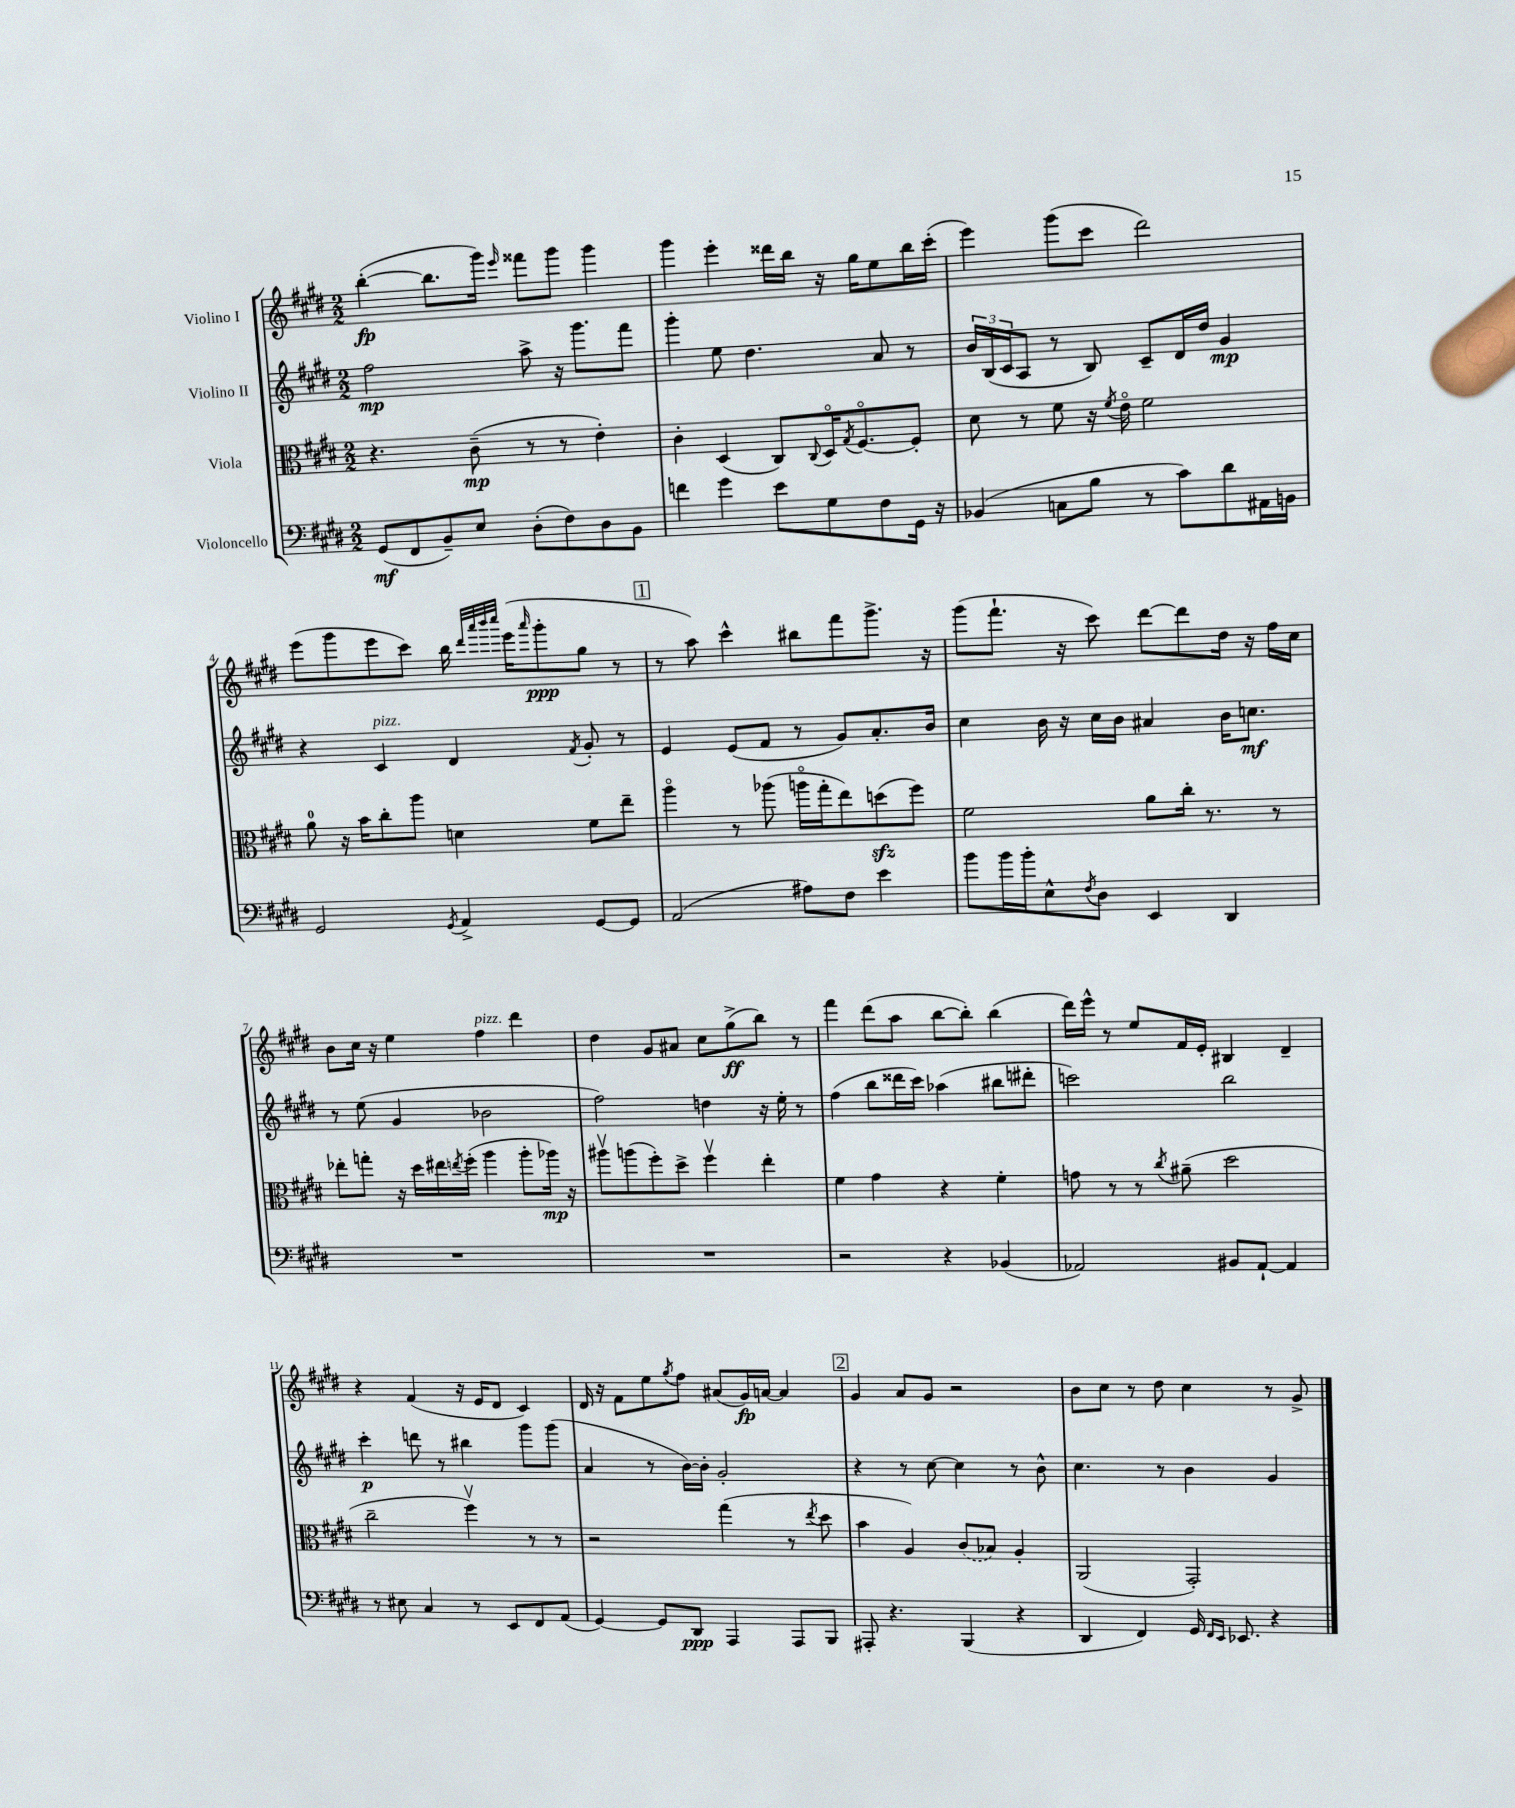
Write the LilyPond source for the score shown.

<<
\new StaffGroup <<
\new Staff = "s0" \with { instrumentName = "Violino I" } {
    \clef treble \key e \major \numericTimeSignature \time 2/2
    b''4~-.\fp( b''8. gis'''16) \grace { e'''16 } fisis'''8 gis'''8 gis'''4 |
    gis'''4 e'''4-. disis'''16 b''16 r16 gis''16 e''8 b''16 cis'''16-.( |
    e'''4) gis'''8( cis'''8 dis'''2) |
    e'''8( gis'''8 e'''8 cis'''8) b''16 \grace { dis'''32 a'''32 b'''32 cis''''32 } e'''16( \grace { a'''16 } gis'''8-.\ppp gis''8 r8 |
    \mark \markup { \box "1" } r8 a''8) cis'''4-^ bis''8 fis'''8 gis'''8.-> r16 |
    gis'''8( fis'''8.-! r16 cis'''8) dis'''8~ dis'''8 dis''16 r16 fis''16 cis''16 |
    b'8 cis''16 r16 e''4 fis''4^\markup { \italic "pizz." } dis'''4 |
    dis''4 gis'8 ais'8 cis''8 gis''8->\ff( b''8) r8 |
    fis'''4 dis'''8( a''8 b''8~ b''8-.) b''4( |
    dis'''16) e'''16-^ r8 e''8 fis'16 e'16-. bis4 dis'4-- |
    r4 fis'4( r16 e'16 dis'8 cis'4) |
    dis'16 r16 fis'8 e''8 \acciaccatura { gis''8 } fis''8 ais'8( gis'16\fp) a'16~ a'4 |
    \mark \markup { \box "2" } gis'4 a'8 gis'8 r2 |
    b'8 cis''8 r8 dis''8 cis''4 r8 gis'8-> \bar "|." |
}
\new Staff = "s1" \with { instrumentName = "Violino II" } {
    \clef treble \key e \major \numericTimeSignature \time 2/2
    fis''2\mp a''8-> r16 gis'''8. fis'''8 |
    gis'''4-. e''8 dis''4. a'8 r8 |
    \tuplet 3/2 { b'16 b16( cis'16 } a8 r8 b8) cis'8-- dis'16 dis''16 gis'4\mp |
    r4 cis'4^\markup { \italic "pizz." } dis'4 \acciaccatura { fis'8 } gis'8-. r8 |
    \mark \markup { \box "1" } e'4 e'8( fis'8 r8 gis'8) a'8.-. b'16 |
    cis''4 b'16 r16 cis''16 b'16 ais'4 b'16 c''8.\mf |
    r8 e''8( gis'4 bes'2 |
    fis''2) d''4 r16 e''16-. r8 |
    fis''4( b''8 disis'''16 cis'''16) aes''4( bis''8 dis'''8-. |
    c'''2) b''2 |
    cis'''4-.\p d'''8 r8 bis''4 gis'''8 gis'''8( |
    a'4 r8 b'16~) b'16-. gis'2-. |
    \mark \markup { \box "2" } r4 r8 cis''8~ cis''4 r8 b'8-^ |
    cis''4. r8 b'4 gis'4 \bar "|." |
}
\new Staff = "s2" \with { instrumentName = "Viola" } {
    \clef alto \key e \major \numericTimeSignature \time 2/2
    r4. cis'8--\mp( r8 r8 e'4-.) |
    cis'4-. dis4( cis8) \appoggiatura { cis8 } dis16\flageolet \acciaccatura { gis8 } fis8.~\flageolet fis8-. |
    dis'8 r8 fis'8 r16 \acciaccatura { fis'8 } e'16\flageolet fis'2 |
    a'8-0 r16 b'16 cis''8-. a''8 d'4 fis'8 e''8-- |
    \mark \markup { \box "1" } a''4\flageolet r8 aes''8( a''16\flageolet gis''16-. e''8) d''8\sfz( fis''8) |
    fis'2 a'8 cis''16-. r8. r8 |
    ees''8-. g''8-. r16 dis''16 eis''16 \acciaccatura { e''8 } fis''16-.( a''4 a''8-. aes''16\mp) r16 |
    ais''8\upbow a''8( fis''8-.) dis''8-> fis''4\upbow e''4-. |
    fis'4 gis'4 r4 fis'4-. |
    g'8 r8 r8 \acciaccatura { cis''8 } ais'8--( dis''2 |
    cis''2-- fis''4\upbow) r8 r8 |
    r2 gis''4( r8 \acciaccatura { e''8 } dis''8 |
    \mark \markup { \box "2" } b'4 a4) \once \slurDashed cis'8( bes8) a4-. |
    a,2( gis,2-.) \bar "|." |
}
\new Staff = "s3" \with { instrumentName = "Violoncello" } {
    \clef bass \key e \major \numericTimeSignature \time 2/2
    gis,8\mf( fis,8 b,8--) e8 dis8-.( fis8) dis8 b,8 |
    f'4 gis'4 e'8 gis8 fis8 gis,16 r16 |
    bes,4( c8 b8 r8 cis'8) dis'8 ais,16 b,16 |
    gis,2 \acciaccatura { gis,8 } a,4-> gis,8~ gis,8 |
    \mark \markup { \box "1" } a,2( ais8) fis8 e'4 |
    b'8 b'16 b'16-. e8-^ \acciaccatura { fis8 } dis8 e,4 dis,4 |
    R1 |
    R1 |
    r2 r4 bes,4( |
    aes,2) bis,8 aes,8~-! aes,4 |
    r8 eis8 cis4 r8 e,8 fis,8 a,8( |
    gis,4~) gis,8 dis,8\ppp a,,4 a,,8 b,,8 |
    \mark \markup { \box "2" } ais,,8-. r4. b,,4( r4 |
    dis,4 fis,4) gis,16 \grace { fis,16 e,16 } ees,8. r4 \bar "|." |
}
>>
>>
